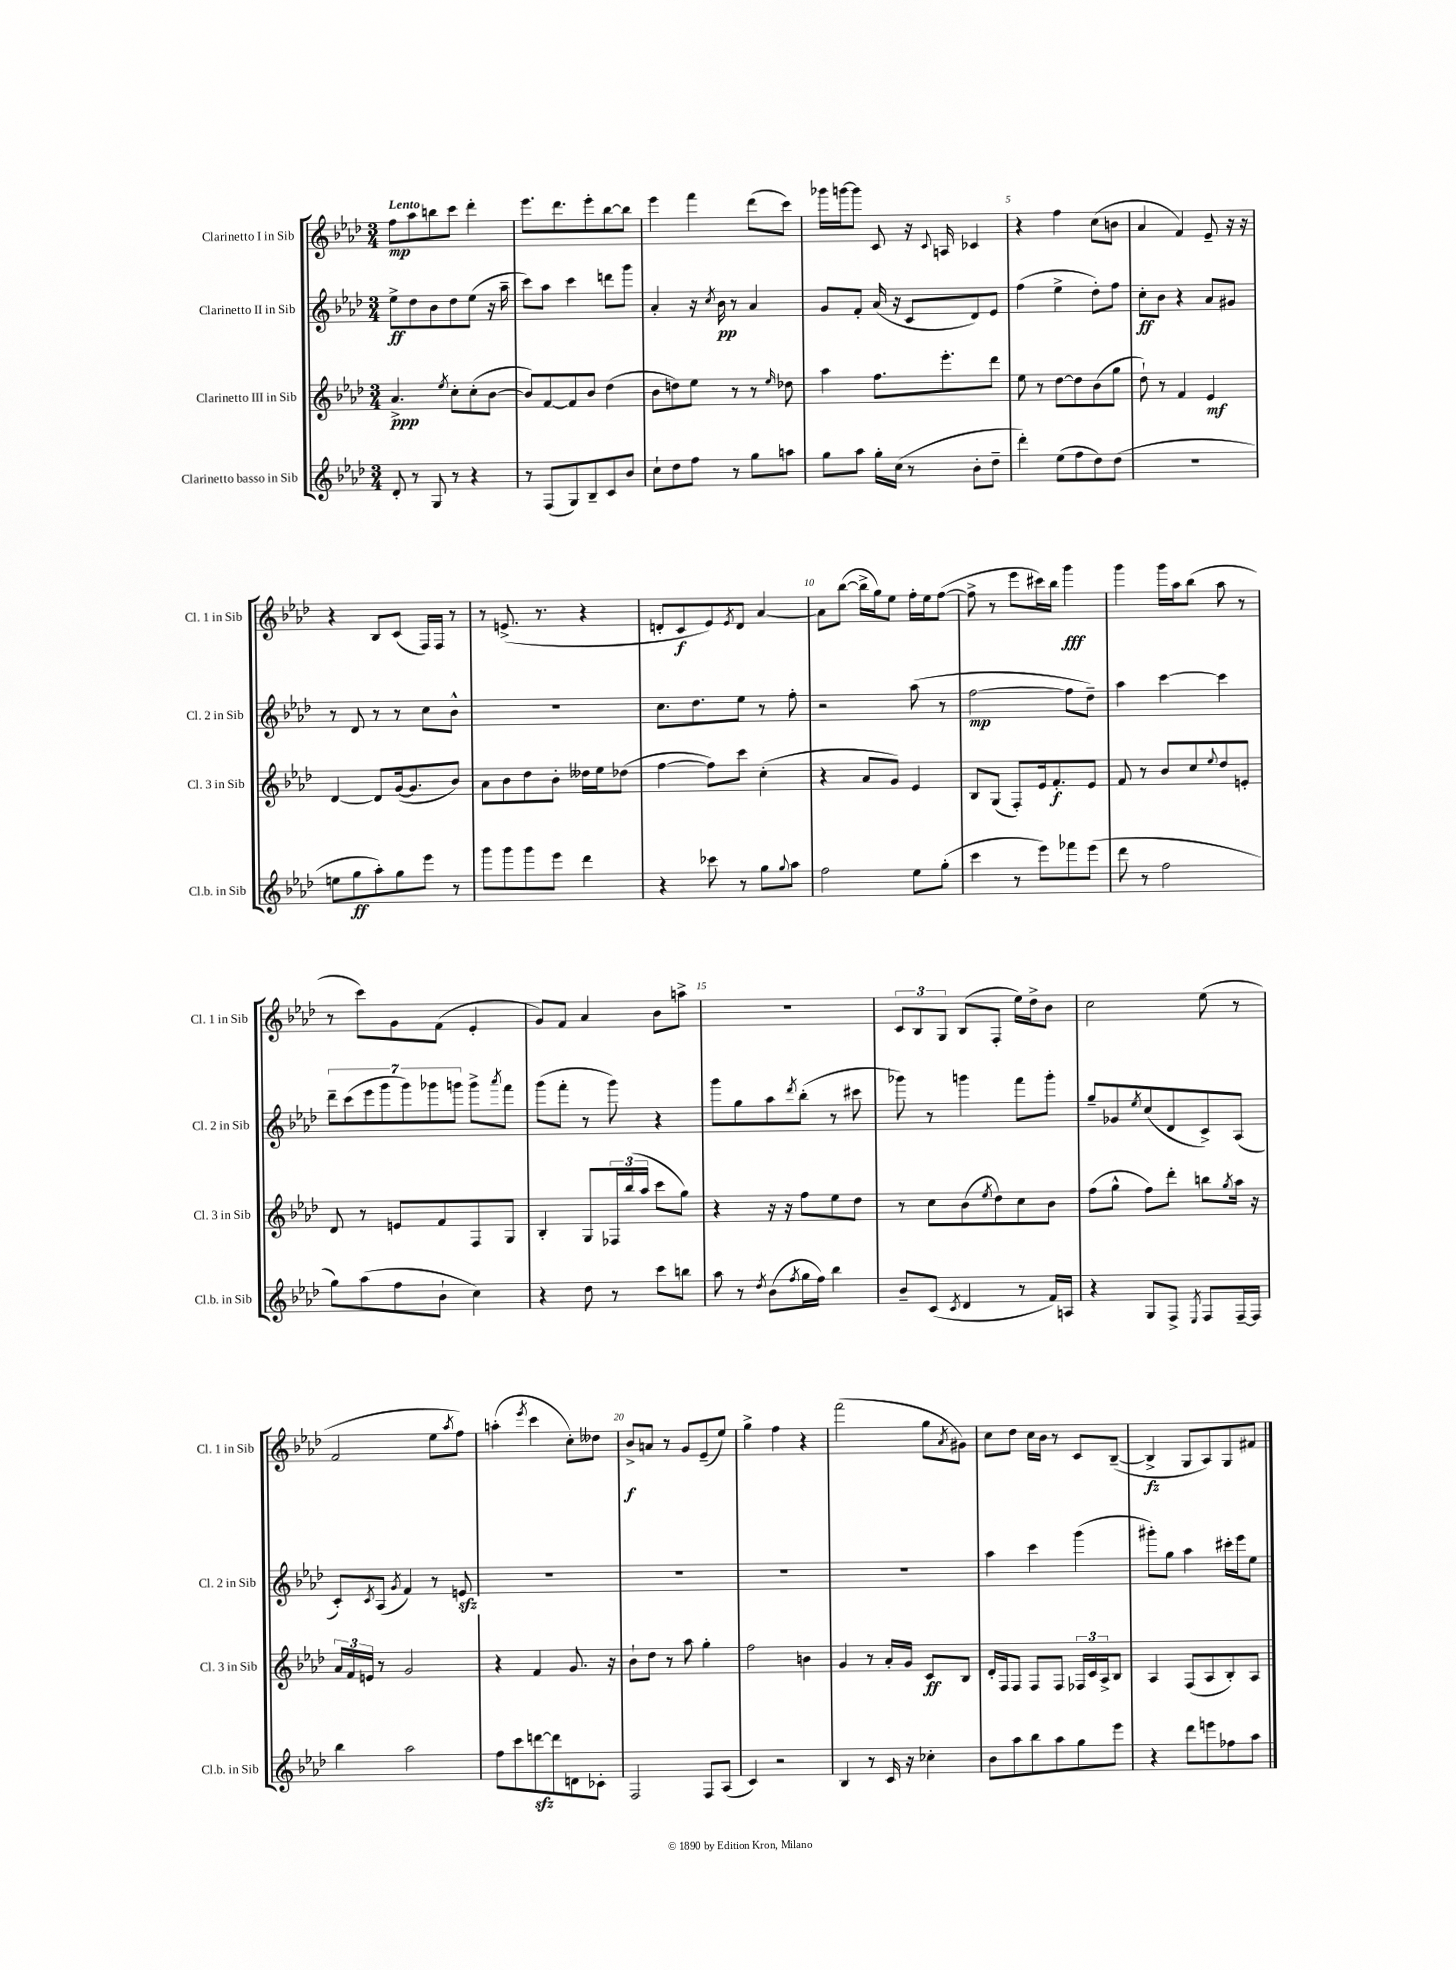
<<
\new StaffGroup <<
\new Staff = "s0" \with { instrumentName = "Clarinetto I in Sib" shortInstrumentName = "Cl. 1 in Sib" } {
    \clef treble \key aes \major \numericTimeSignature \time 3/4 \tempo "Lento"
    f''8\mp aes''8 b''8 c'''8 des'''4-. |
    ees'''8. des'''8. ees'''8-. bes''8~ bes''8 |
    ees'''4 f'''4 des'''8( c'''8) |
    ges'''16 g'''16~ g'''8 c'8 r16 \appoggiatura { c'8 } a16 ces'4 |
    r4 f''4 c''8( b'8 |
    aes'4 f'4) ees'8-- r16 r16 |
    r4 bes8 c'8( f16) f16 r8 |
    r8 e'8.->( r8. r4 |
    d'8-. c'8\f ees'8) \acciaccatura { ees'8 } d'8 aes'4~ |
    aes'8 bes''8~( bes''16-> g''16) ees''8 f''16-. ees''16 f''8~( |
    f''8-> r8 ees'''8 cis'''16) bes''16 g'''4\fff |
    g'''4 g'''16 aes''16 bes''8( aes''8 r8 |
    r8 c'''8) g'8 f'8( ees'4-. |
    g'8) f'8 aes'4 bes'8 a''8-> |
    R2. |
    \tuplet 3/2 { c'8 bes8 g8 } bes8( f8-. ees''16) des''16-> bes'8 |
    c''2 ees''8( r8 |
    f'2 ees''8 \acciaccatura { aes''8 } f''8) |
    a''4-.( \acciaccatura { ees'''8 } c'''4 c''8-.) deses''8 |
    bes'8->\f a'8 r8 g'8 ees'8--( ees''8) |
    g''4-> f''4 r4 |
    f'''2( g''8 \acciaccatura { aes'8 } gis'8) |
    c''8 des''8 c''16 bes'16 r8 c'8 bes8~--( |
    bes4->\fz g8 aes8) g8 fis'8 \bar "|." |
}
\new Staff = "s1" \with { instrumentName = "Clarinetto II in Sib" shortInstrumentName = "Cl. 2 in Sib" } {
    \clef treble \key aes \major \numericTimeSignature \time 3/4
    ees''8->\ff des''8 bes'8 des''8 ees''8( r16 aes''16-- |
    c'''8) aes''8 c'''4 d'''8 g'''8 |
    aes'4-. r16 \acciaccatura { c''8 } bes'16\pp r8 aes'4 |
    g'8 f'8-. aes'16( r16 c'8 des'8) ees'8 |
    f''4( ees''4-> des''8-.) f''8 |
    c''8-.\ff bes'8 r4 aes'8 gis'8 |
    r8 des'8 r8 r8 c''8 bes'8-^ |
    R2. |
    c''8. des''8. ees''8 r8 f''8-. |
    r2 aes''8( r8 |
    f''2~\mp f''8 des''8--) |
    aes''4 c'''4~ c'''4 |
    \tuplet 7/4 { des'''8-- c'''8( ees'''8 g'''8 g'''8) ges'''8 g'''8 } g'''8-> \acciaccatura { aes'''8 } f'''8 |
    g'''8( f'''8-. r8 g'''8) r4 |
    g'''8 g''8 aes''8 \acciaccatura { des'''8 } bes''8-.( r8 cis'''8 |
    ges'''8) r8 g'''4 f'''8 g'''8-. |
    g''8-- ges'8 \acciaccatura { ees''8 } c''8( des'8 c'8->) aes8( |
    c'8-.) \acciaccatura { c'8 } aes8( \acciaccatura { g'8 } f'4) r8 e'8\sfz |
    R2. |
    R2. |
    R2. |
    R2. |
    aes''4 c'''4 g'''4( |
    gis'''8-.) g''8 aes''4 cis'''16-. ees'''16 ees''8 \bar "|." |
}
\new Staff = "s2" \with { instrumentName = "Clarinetto III in Sib" shortInstrumentName = "Cl. 3 in Sib" } {
    \clef treble \key aes \major \numericTimeSignature \time 3/4
    aes'4.->\ppp \acciaccatura { ees''8 } c''8-. c''8-.( bes'8~ |
    bes'8) f'8~ f'8 bes'8 des''4( |
    bes'8 d''8) ees''8 r8 r8 \grace { ees''16 } des''8 |
    aes''4 f''8. ees'''8.-. des'''8 |
    ees''8 r8 des''8~ des''8 bes'8( g''8 |
    des''8-!) r8 f'4 ees'4\mf |
    des'4~ des'8 g'16~( g'8. bes'8) |
    aes'8 bes'8 des''8 bes'8-. deses''16 ees''16 des''8( |
    f''4~ f''8) c'''8 c''4-.( |
    r4 aes'8 g'8) ees'4 |
    bes8 g8( f8-.) ees'16 f'8.-.\f ees'8 |
    f'8 r8 bes'8 c''8 \appoggiatura { ees''8 } des''8 e'8-. |
    des'8 r8 e'8 f'8 f8 g8 |
    bes4-. g8 \tuplet 3/2 { fes16 bes''16( aes''16 } c'''8 g''8) |
    r4 r16 r16 f''8 ees''8 des''8 |
    r8 c''8 bes'8( \acciaccatura { ees''8 } des''8) c''8 bes'8 |
    f''8( g''8-^ f''8) des'''8-. b''8 \acciaccatura { g''8 } aes''16 r16 |
    \tuplet 3/2 { aes'16 f'16 e'16 } r8 g'2 |
    r4 f'4 g'8. r16 |
    bes'8-! des''8 r8 aes''8 g''4-. |
    f''2 b'4 |
    g'4 r8 aes'16-. g'16 c'8\ff bes8 |
    des'16-. f16 f8 f8 f8 \tuplet 3/2 { fes16 c'16 aes16-> } bes8 |
    aes4 f8( aes8 bes8-.) aes8 \bar "|." |
}
\new Staff = "s3" \with { instrumentName = "Clarinetto basso in Sib" shortInstrumentName = "Cl.b. in Sib" } {
    \clef treble \key aes \major \numericTimeSignature \time 3/4
    des'8-. r8 g8 r8 r4 |
    r8 f8( g8) bes8-- c'8 bes'8 |
    c''8-! des''8 f''8 r8 g''8 a''8 |
    g''8 aes''8 g''16-. c''16( r8 bes'8-. des''8-- |
    des'''4-.) ees''8( f''8 des''8) des''8( |
    R2. |
    e''8 g''8\ff aes''8-.) g''8 ees'''8 r8 |
    g'''8 g'''8 g'''8 ees'''8 des'''4 |
    r4 ces'''8 r8 g''8 \appoggiatura { g''8 } aes''8 |
    f''2 ees''8 g''8-.( |
    c'''4 r8 ees'''8) fes'''8 ees'''8( |
    des'''8 r8 f''2 |
    g''8) aes''8( f''8 bes'8-! c''4) |
    r4 des''8 r8 c'''8 b''8 |
    aes''8 r8 \acciaccatura { des''8 } bes'8( \acciaccatura { f''8 } g''16 f''16) bes''4 |
    bes'8-- c'8( \acciaccatura { c'8 } des'4 r8 f'16) a16 |
    r4 g8 f8-> \acciaccatura { ees8 } f8 f16~-- f16 |
    bes''4 aes''2 |
    f''8 c'''8 d'''8~\sfz d'''8 d'8 ces'8-. |
    f2 f8 aes8( |
    c'4) r2 |
    bes4 r8 c'16 r16 ces''4-. |
    bes'8 aes''8 bes''8 aes''8 g''8 ees'''8 |
    r4 des'''8 e'''8 fes''8 aes''8 \bar "|." |
}
>>
>>
\layout { \context { \Score \override BarNumber.break-visibility = ##(#f #t #t) barNumberVisibility = #(every-nth-bar-number-visible 5) } }
